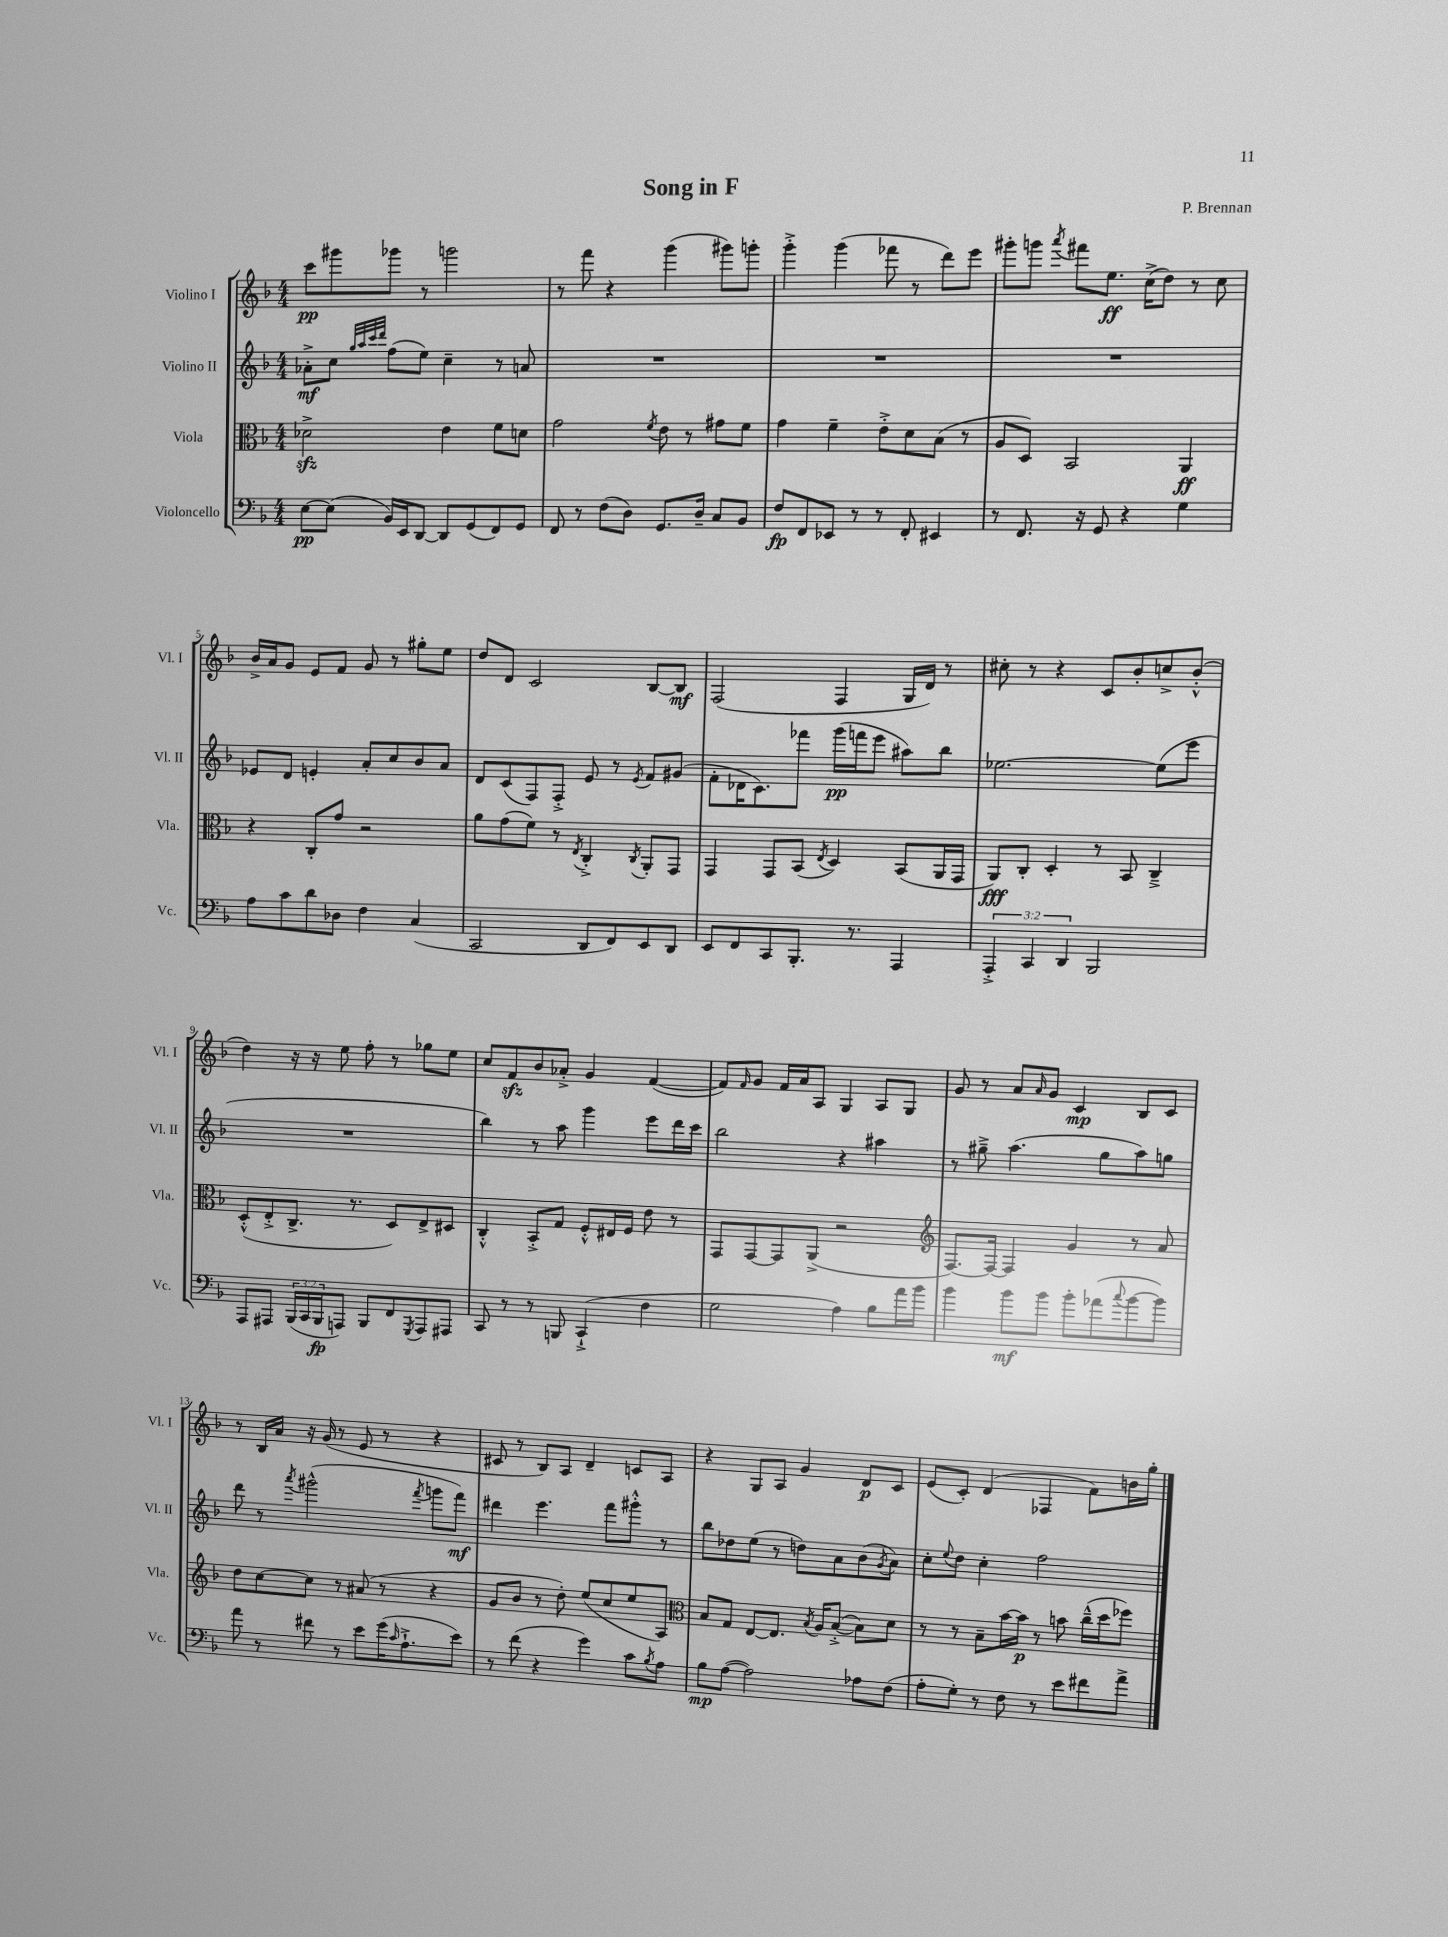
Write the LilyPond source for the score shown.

\header { title = "Song in F" composer = "P. Brennan" }
<<
\new StaffGroup <<
\new Staff = "s0" \with { instrumentName = "Violino I" shortInstrumentName = "Vl. I" } {
    \clef treble \key f \major \numericTimeSignature \time 4/4
    c'''8\pp gis'''8 ges'''8 r8 g'''2 |
    r8 f'''8 r4 g'''4( gis'''8) g'''8-. |
    g'''4-.-> g'''4( fes'''8 r8 d'''8) e'''8 |
    gis'''8-. g'''8 \acciaccatura { a'''8 } fis'''8 e''8.\ff c''16->( d''8) r8 c''8 |
    bes'16-> a'16 g'8 e'8 f'8 g'8 r8 gis''8-. e''8 |
    d''8 d'8 c'2 bes8~ bes8\mf |
    f2( f4 g16 d'16) r8 |
    cis''8-. r8 r4 c'8 bes'8-. c''8-> bes'8-.-^( |
    d''4) r16 r16 e''8 f''8-. r8 ges''8 e''8 |
    c''8 f'8\sfz bes'8 aes'8-.-> g'4 f'4~( |
    f'8) \grace { f'16 } g'8 f'16 a'16 a8 g4 a8 g8 |
    g'8 r8 a'8 \grace { a'16 } g'8 c'4\mp bes8 c'8 |
    r8 bes16 a'16 r16 g'16( r8 e'8 r8 r4 |
    cis'8 r8 bes8) a8 d'4-- c'8 a8 |
    r4 g8 a8 g'4 d'8\p c'8 |
    e'8( c'8-.) d'4( fes4 f'8) b'16 g''16-. \bar "|." |
}
\new Staff = "s1" \with { instrumentName = "Violino II" shortInstrumentName = "Vl. II" } {
    \clef treble \key f \major \numericTimeSignature \time 4/4
    aes'8-.->\mf c''8 \grace { g''32 a''32 c'''32 d'''32 } f''8( e''8) c''4-- r8 a'8 |
    R1 |
    R1 |
    R1 |
    ees'8 d'8 e'4-. a'8-. c''8 bes'8 a'8 |
    d'8 c'8( f8) f8-.-> e'8 r8 \acciaccatura { e'8 } f'8 gis'8( |
    f'8-. des'16 c'8.) fes'''8 g'''16\pp( f'''16 e'''8 ais''8) bes''8 |
    ees''2.~ ees''8( e'''8 |
    R1 |
    bes''4) r8 a''8 g'''4 e'''8 d'''16 c'''16 |
    bes''2 r4 ais''4 |
    r8 gis''8---> a''4.( gis''8 a''8) g''8 |
    d'''8 r8 \acciaccatura { a'''8 } gis'''2-^( \acciaccatura { f'''8 } g'''8 f'''8\mf) |
    dis'''4 e'''4. f'''8 gis'''8-.-^ r8 |
    bes''8 des''8 e''8( r8 d''8) a'8 bes'8( \acciaccatura { g'8 } a'8) |
    c''8-. \appoggiatura { e''8 } d''8 c''4-. f''2 \bar "|." |
}
\new Staff = "s2" \with { instrumentName = "Viola" shortInstrumentName = "Vla." } {
    \clef alto \key f \major \numericTimeSignature \time 4/4
    des'2->\sfz e'4 f'8 d'8 |
    g'2 \acciaccatura { f'8 } e'8 r8 gis'8 f'8 |
    g'4 f'4-- e'8-.-> d'8 bes8( r8 |
    a8 d8) bes,2 a,4\ff |
    r4 c8-. g'8 r2 |
    a'8 g'8( f'8) r8 \acciaccatura { e8 } c4-.-> \acciaccatura { c8 } a,8-. g,8 |
    g,4 g,8 bes,8( \acciaccatura { e8 } d4) bes,8( a,16 g,16 |
    a,8\fff) c8-. d4-. r8 bes,8 c4---> |
    d8-.-^( e8-.-> c8.-> r8. d8) e8-> dis8 |
    c4-.-^ bes,8-.-> g8 f8-.-^ eis16 f16 e'8 r8 |
    g,8 g,8~ g,8 a,8->( r2 |
    \clef treble f8.~) f16~ f4 g'4 r8 a'8 |
    d''8 c''8~ c''8 r8 ais'8( r8 r4 |
    g'8 bes'8 r8 d''8-.) e''8( c''8 e''8 a8) |
    \clef alto bes8 g8 e8~ e8. \acciaccatura { bes8 } a16 bes8~-.->( bes8) d'8 |
    r8 r8 bes8-- bes'16~ bes'16\p r8 b'8 c''16---^( d''16 fes''8) \bar "|." |
}
\new Staff = "s3" \with { instrumentName = "Violoncello" shortInstrumentName = "Vc." } {
    \clef bass \key f \major \numericTimeSignature \time 4/4 \override Staff.TupletNumber.text = #tuplet-number::calc-fraction-text
    e8~\pp e8( bes,16) e,16 d,8~ d,8 g,8( f,8) g,8 |
    f,8 r8 f8( d8) g,8. d16-- c8 bes,8 |
    f8\fp f,8 ees,8 r8 r8 f,8-. eis,4 |
    r8 f,8. r16 g,8 r4 g4 |
    a8 c'8 d'8 des8 f4 c4( |
    c,2 d,8 f,8) e,8 d,8 |
    e,8 f,8 c,8 bes,,8.-. r8. a,,4 |
    \tuplet 3/2 { a,,4-.-> c,4 d,4 } bes,,2 |
    a,,8 ais,,8 \tuplet 3/2 { bes,,16( c,16 bes,,16\fp } a,,8) bes,,8 f,8 \acciaccatura { g,,8 } a,,8 ais,,8 |
    c,8 r8 r8 b,,8 c,4-!->( f4 |
    g2 a4) bes8 a'16 bes'16 |
    bes'4 bes'8\mf bes'8 bes'8-. aes'8( \appoggiatura { c''8 } bes'8~ bes'8) |
    a'8 r8 fis'8 r8 e'8 g'16( \grace { c'16 } a8.-!-> e'8) |
    r8 f'8( r4 g'4) c'8 \acciaccatura { bes8 } a8 |
    bes8\mp a8~( a2) aes8 f8( |
    a8-. g8-.) r8 f8 r8 e'8 fis'8 a'8-> \bar "|." |
}
>>
>>
